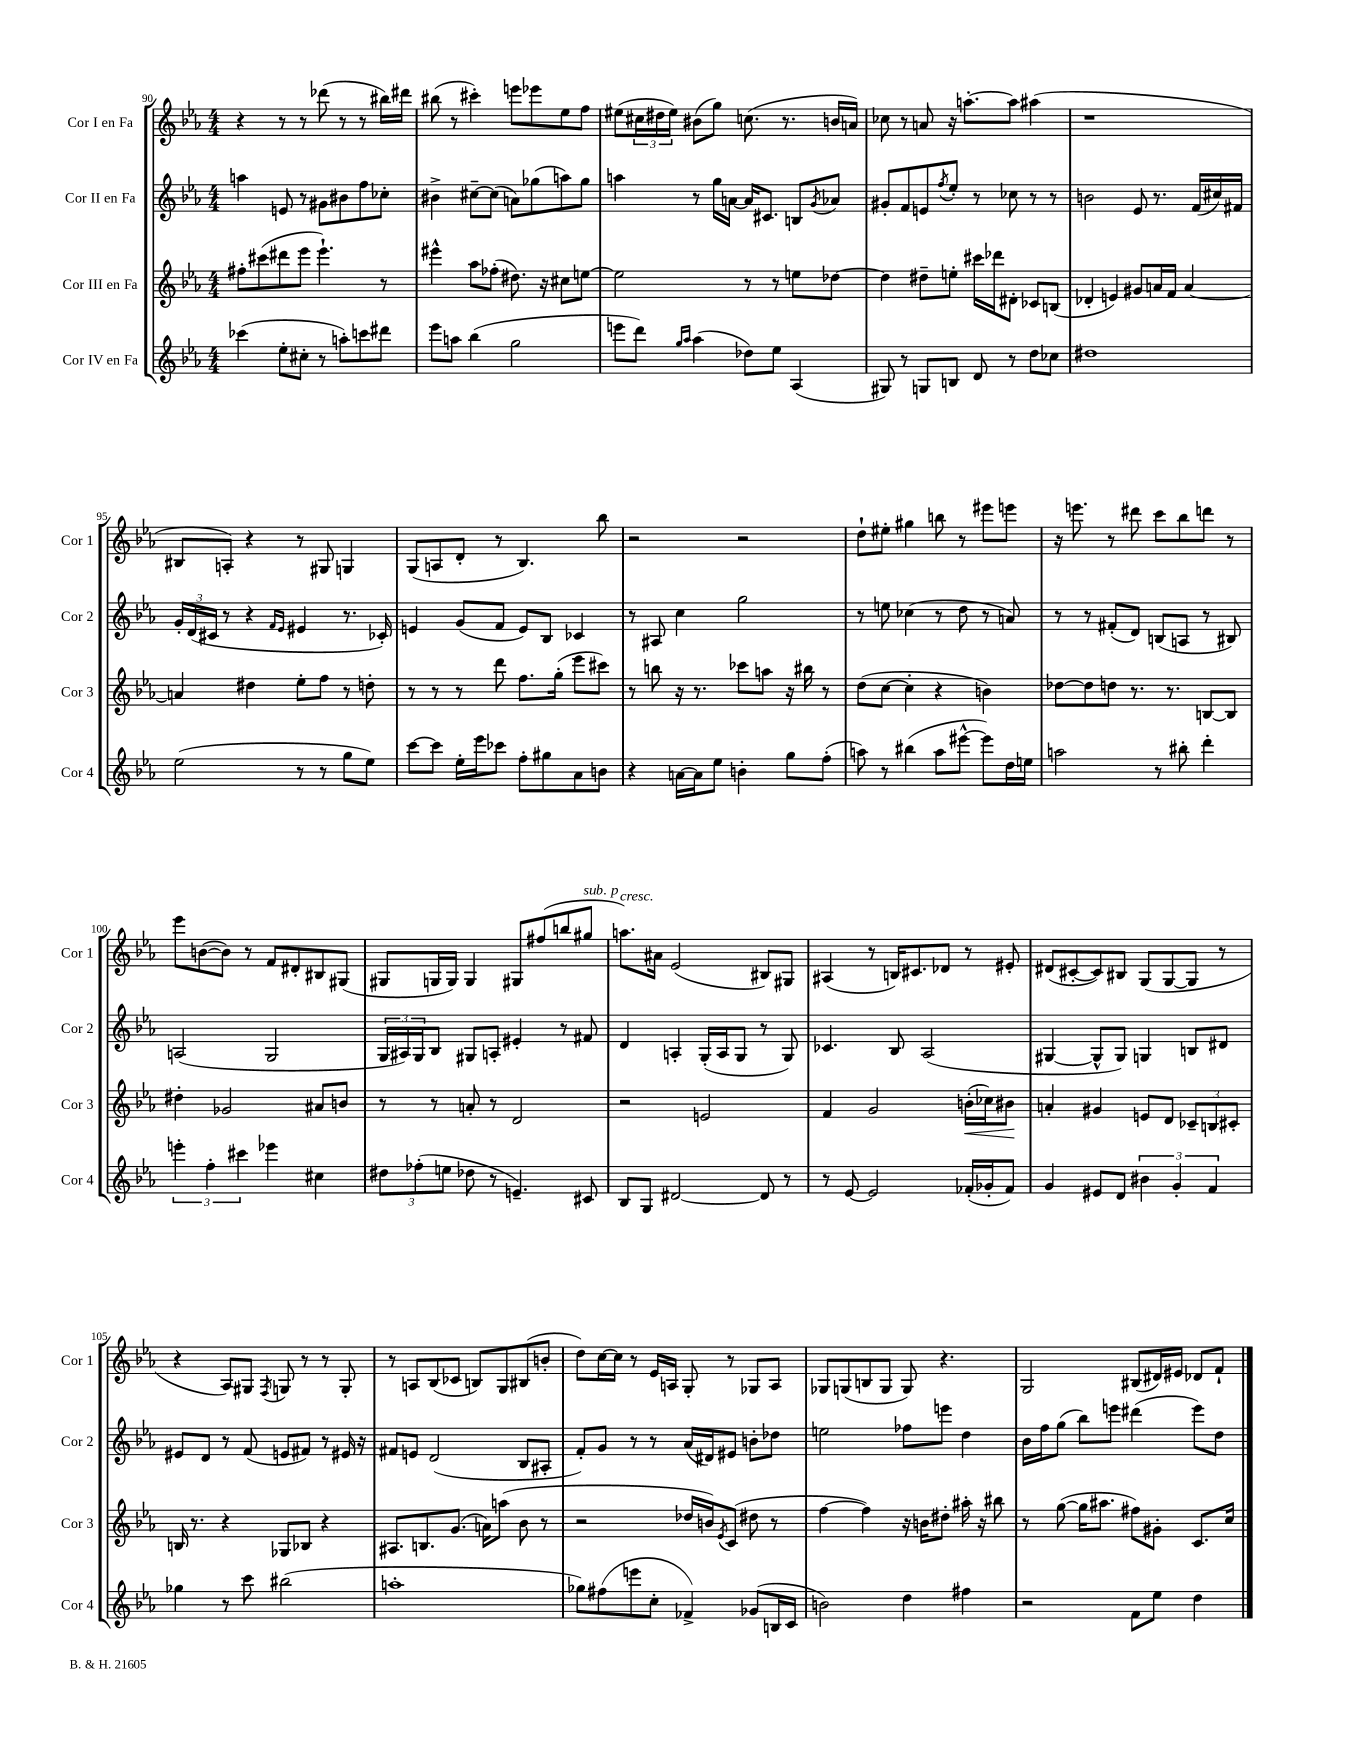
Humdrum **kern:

**kern	**kern	**kern	**kern
*staff4	*staff3	*staff2	*staff1
*clefG2	*clefG2	*clefG2	*clefG2
*k[b-e-a-]	*k[b-e-a-]	*k[b-e-a-]	*k[b-e-a-]
*M4/4	*M4/4	*M4/4	*M4/4
(4ccc-	8ff#'	4aa	4r
.	(8ccc#	.	.
8ee-'	8ddd#	8e	8r
8cc#'	8eee-	8r	8r
8r	4.eee-`)	8g#	(8ddd-
8aa')	.	8b#	8r
8ccc	.	8ff	8r
8ddd#	8r	8cc-'	16bb#)
.	.	.	16ddd#
=	=	=	=
8eee-	4eee#^^	4b#^	(8bb#
8aa	.	.	8r
(4bb-	8aa-	[8cc#~	4ccc#')
.	(8ff-'	(8cc#]	.
2gg	8.dd#)	8a)	8eee
.	.	(8gg-	8eee-
.	16r	.	.
.	8cc#	8aa)	8ee-
.	[8ee	8gg-	8ff
=	=	=	=
8eee	2ee]	4aa	(8ee#
8ddd)	.	.	24cc#
.	.	.	24dd#
.	.	.	24ee#)
16qqgg	.	.	.
16qqaa-	.	.	.
(4aa-	.	8r	(8b#
.	.	16gg	8gg)
.	.	[16a	.
8dd-)	8r	16a]	(8.cc
.	.	8.c#	.
8ee-	8r	.	.
.	.	.	8.r
(4A-	8ee	8B	.
.	.	8qg	.
.	[8dd-	8a-	16b
.	.	.	16a)
=	=	=	=
8G#)	4dd-]	8g#'	8cc-
8r	.	8f	8r
8G	8dd#~	8e	8a
.	.	8qff	.
8B	8ee'	8ee-'	16r
.	.	.	[8.aa'
8d	16ccc#	8r	.
.	16ddd-	.	.
8r	8d#'	8cc-	8aa]
8dd	8c-	8r	(4aa#
8cc-	(8B	8r	.
=	=	=	=
1dd#	4d-'	2b	1r
.	4e)	.	.
.	8g#	8e-	.
.	16a	8.r	.
.	16f	.	.
.	[4a	.	.
.	.	(16f	.
.	.	16cc#)	.
.	.	16f#	.
=	=	=	=
(2ee-	4a]	24g'	8B#
.	.	(24d	.
.	.	24c#	.
.	.	8r	8A')
.	4dd#	4r	4r
.	.	16qqf	.
.	.	16qqe-	.
8r	8ee-'	4e#	8r
8r	8ff	.	8G#
8gg	8r	8.r	4G
8ee-)	8dd'	.	.
.	.	16c-')	.
=	=	=	=
[8ccc	8r	4e	(8G
8ccc]	8r	.	8A
16ee-'	8r	(8g	8d'
16eee-	.	.	.
8ccc-	8ddd	8f	8r
8ff'	8.ff	8e)	4.B-)
8gg#	.	8B-	.
.	(16gg'	.	.
8a-	8eee-	4c-	.
8b	8ccc#)	.	8bb-
=	=	=	=
4r	8r	8r	2r
.	8bb	8A#	.
[16a	16r	4cc	.
16a]	8.r	.	.
8ee-	.	.	.
4b'	8ccc-	2gg	2r
.	8aa	.	.
8gg	16r	.	.
.	16bb#	.	.
(8ff'	8r	.	.
=	=	=	=
8aa)	(8dd	8r	8dd`
8r	[8cc	8ee	8ee#'
(4bb#	4cc']	(4cc-	4gg#
8aa	4r	8r	8bb
[8eee#^^	.	8dd	8r
8eee#])	4b)	8r	8eee#
16dd	.	8a)	8eee
16ee	.	.	.
=	=	=	=
2aa	[8dd-	8r	16r
.	.	.	8.eee
.	8dd-]	8r	.
.	8dd	(8f#'	8r
.	8.r	8d)	8ddd#
8r	.	(8B	8ccc
.	8.r	.	.
8bb#'	.	8A	8bb-
4ddd'	[8B	8r	8ddd
.	8B]	8B#)	8r
=	=	=	=
6eee'	4dd#'	(2A	8eee-
.	.	.	([8b
6ff'	.	.	.
.	2g-	.	8b])
6ccc#	.	.	.
.	.	.	8r
4eee-	.	2G	8f
.	.	.	8d#'
4cc#	8a#	.	8B#
.	8b	.	(8G#
=	=	=	=
12dd#	8r	24G	8G#
.	.	24A#)	.
(12ff-'	.	24G	.
.	8r	8B-	16G
12ee	.	.	.
.	.	.	16G)
8dd-	8a'	8G#	4G
8r	8r	8A'	.
4.e~)	2d	4e#'	8G#
.	.	.	(8ff#
.	.	8r	8bb
8c#	.	8f#	8gg#
=	=	=	=
8B-	2r	4d	8.aa)
8G	.	.	.
.	.	.	16a#
[2d#	.	4A'	(2e-
.	2e	(16G'	.
.	.	16A	.
.	.	8G	.
8d#]	.	8r	8B#)
8r	.	8G)	8G#
=	=	=	=
8r	4f	4.c-	(4A#
[8e-	.	.	.
2e-]	2g	.	8r
.	.	8B-	16B)
.	.	.	8.c#
.	.	(2A-	.
.	.	.	8d-
(16f-'	(16b'	.	8r
16g-'	16cc-)	.	.
8f-)	8b#	.	8e#'
=	=	=	=
4g	4a'	[4G#	(8d#
.	.	.	[8c#'
8e#	4g#	8G#^^]	8c#])
8d	.	8G#)	8B#
6b#	8e	4G	(8G
.	8d	.	[8G
6g'	.	.	.
.	12c-~	8B	8G]
6f	12B	.	.
.	.	8d#	8r
.	12c#'	.	.
=	=	=	=
4gg-	16B	8e#	4r
.	8.r	.	.
.	.	8d	.
8r	4r	8r	8A-)
8ccc	.	(8f	8G#
.	.	.	8qF
(2bb#	8G-	8e	8G
.	8B-	8f#)	8r
.	4r	8r	8r
.	.	16e#	8G'
.	.	16r	.
=	=	=	=
1aa'	8.A#	8f#	8r
.	.	8e	8A
.	8.B	.	.
.	.	(2d	(8B-
.	(8.g	.	8c-
.	.	.	8B)
.	16a)	.	.
.	(8aa	.	8G
.	8b-	8B-	(8B#
.	8r	8A#'	8b'
=	=	=	=
8gg-)	2r	8f')	8dd)
(8ff#	.	8g	[16cc
.	.	.	16cc]
8eee	.	8r	8r
8cc'	.	8r	16e-
.	.	.	16A
4f-^)	16dd-	(16a-	8G'
.	16b)	16d#)	.
.	8qe-	.	.
.	(8c	8e#	8r
(8g-	8dd#	8b'	8G-
16B	8r	8dd-	8A
16c	.	.	.
=	=	=	=
2b)	[4ff	2ee	8G-
.	.	.	(8G
.	4ff])	.	8B
.	.	.	8G
4dd	16r	8ff-	8G)
.	16b	.	.
.	8dd#'	8eee	4.r
4ff#	16aa#'	4dd	.
.	16r	.	.
.	8bb#	.	.
=	=	=	=
2r	8r	16b-	2G
.	.	16ff	.
.	([8gg	(8gg	.
.	16gg]	8bb-)	.
.	8.aa#	.	.
.	.	8eee	.
8f	8ff#)	(4ddd#	(8B#
8ee-	8g#'	.	16d#)
.	.	.	16e#
4dd	8.c	8eee)	8d-
.	.	8dd	8f`
.	16cc	.	.
==	==	==	==
*-	*-	*-	*-
